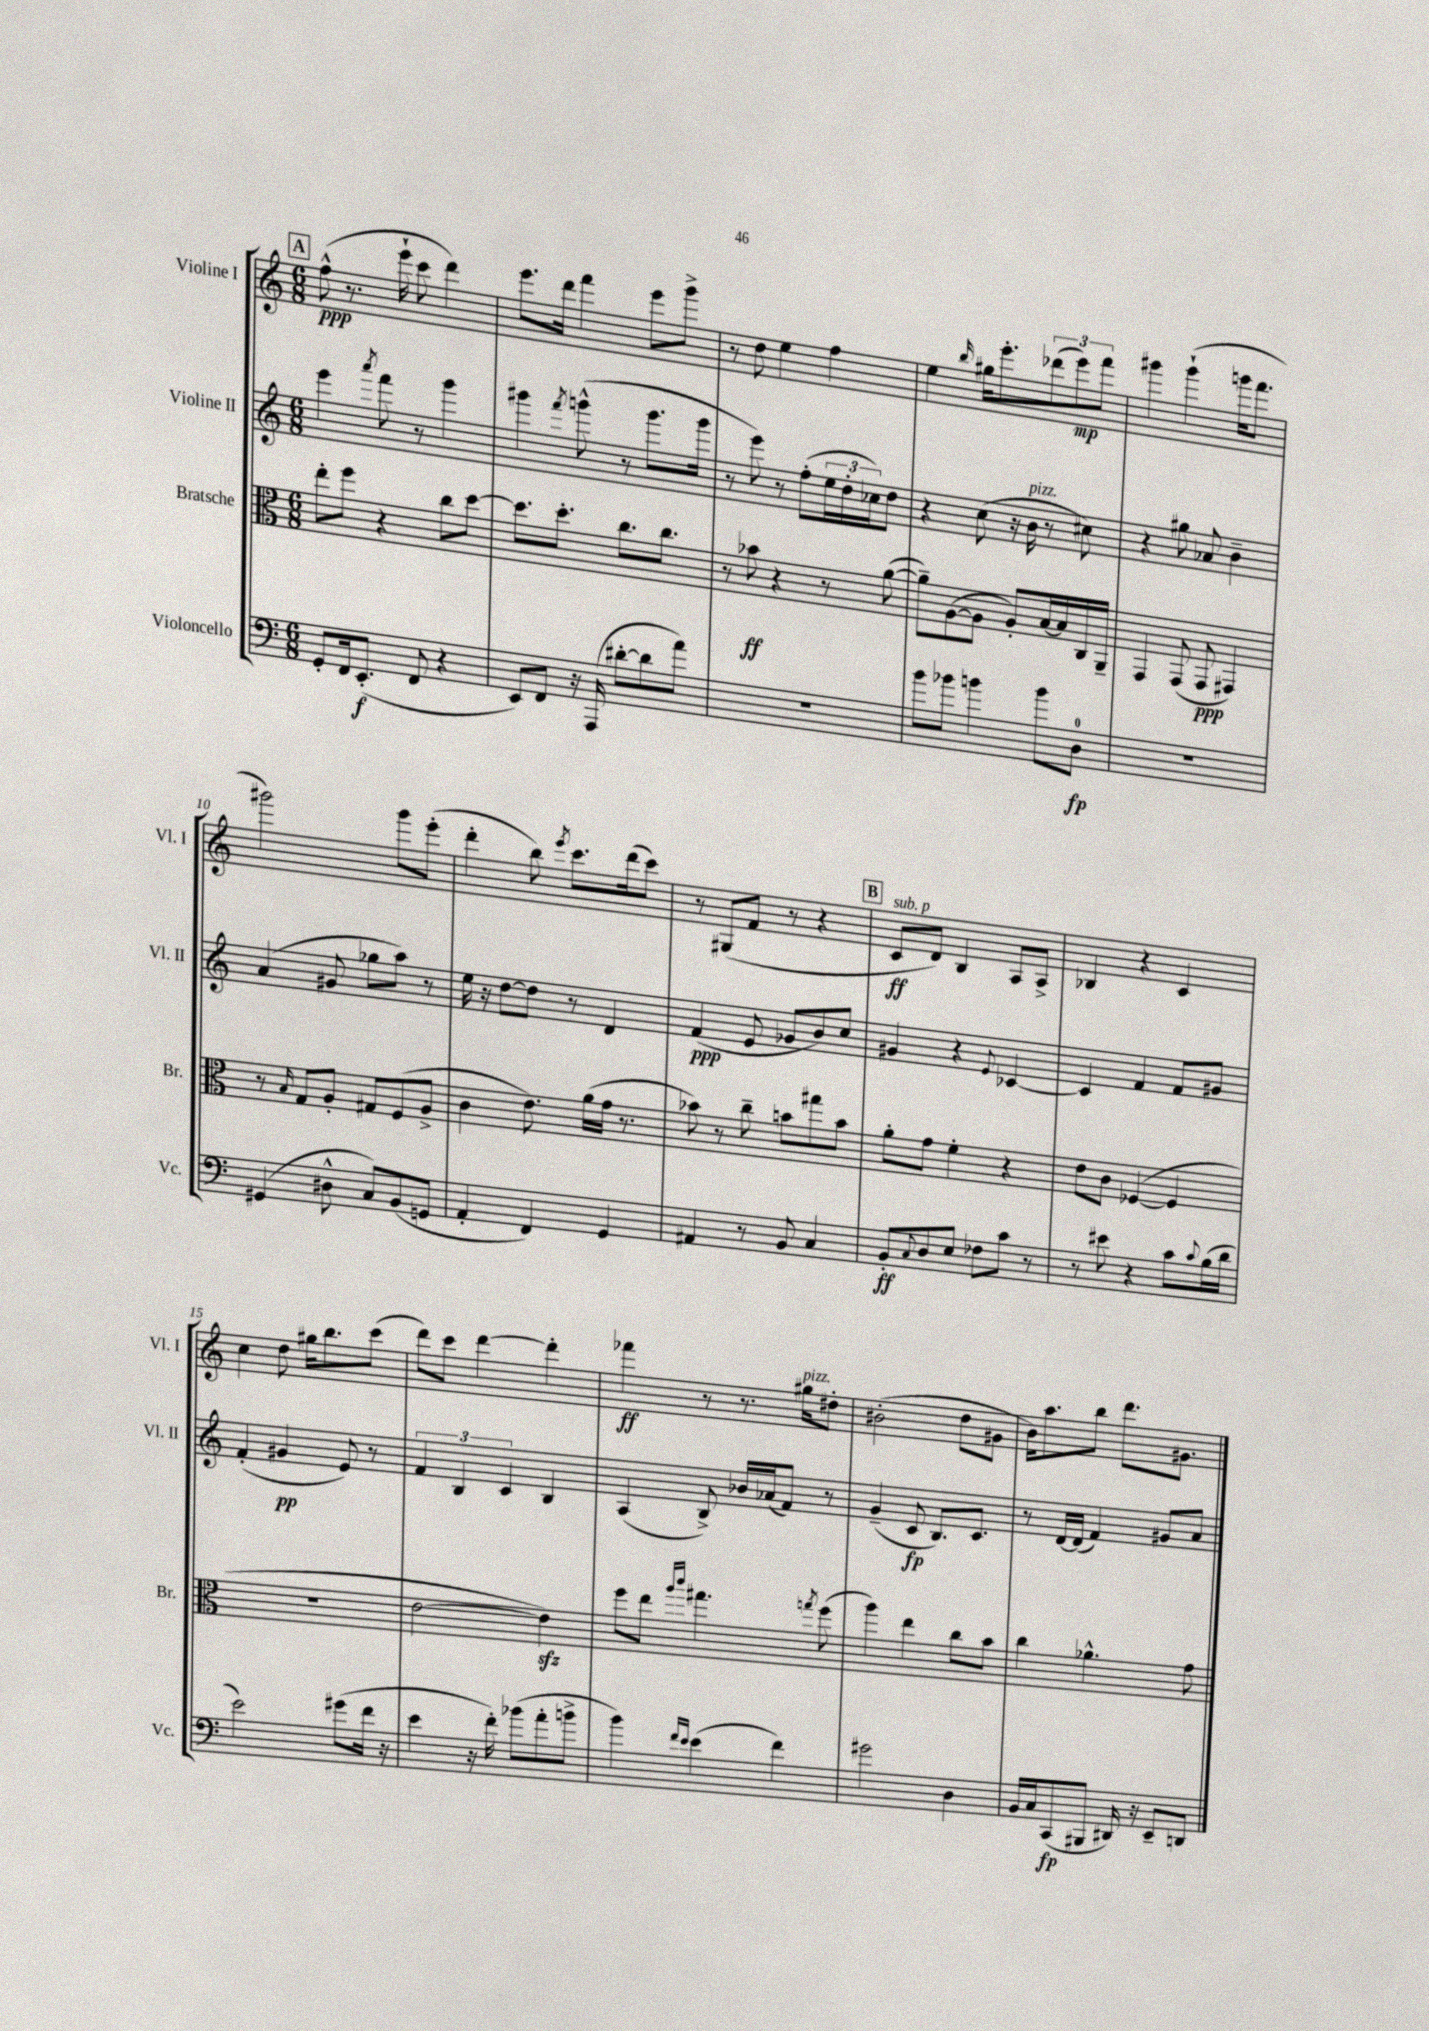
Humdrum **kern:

**kern	**dynam	**kern	**dynam	**kern	**dynam	**kern	**dynam
*part4	*part4	*part3	*part3	*part2	*part2	*part1	*part1
*staff4	*staff4	*staff3	*staff3	*staff2	*staff2	*staff1	*staff1
*I"Violoncello	*	*I"Bratsche	*	*I"Violine II	*	*I"Violine I	*
*I'Vc.	*	*I'Br.	*	*I'Vl. II	*	*I'Vl. I	*
*clefF4	*	*clefC3	*	*clefG2	*	*clefG2	*
*k[]	*	*k[]	*	*k[]	*	*k[]	*
*M6/8	*	*M6/8	*	*M6/8	*	*M6/8	*
!!LO:REH:place=s1:t=A
=5	=5	=5	=5	=5	=5	=5	=5
8GG'/L	.	8ee'\L	.	4eee\	.	(8ff^^\	ppp
16FF/k	.	8ff\J	.	.	.	8.r	.
(8.EE'/J	f	.	.	.	.	.	.
.	.	.	.	8qaaa/	.	.	.
.	.	4r	.	8fff\	.	.	.
.	.	.	.	.	.	16eee`\	.
8FF/	.	.	.	8r	.	8ccc\	.
4r	.	8cc\L	.	4ggg\	.	4ddd\)	.
.	.	[8dd\J	.	.	.	.	.
=6	=6	=6	=6	=6	=6	=6	=6
8EE/L)	.	8.dd\L]	.	4ggg#X\	.	8.eee\L	.
8FF/J	.	.	.	.	.	.	.
.	.	8.dd'\J	.	.	.	16ddd\Jk	.
.	.	.	.	8qfff/	.	.	.
16r	.	.	.	(8gggn^^\	.	4fff\	.
(16AAA/	.	.	.	.	.	.	.
[8d#X'\L	.	8.cc\L	.	8r	.	.	.
8d#\]	.	.	.	8.ggg\L	.	8eee\L	.
.	.	8.cc\J	.	.	.	.	.
8a\J)	.	.	.	.	.	8ggg^\J	.
.	.	.	.	16ggg\Jk	.	.	.
=7	=7	=7	=7	=7	=7	=7	=7
2.r	.	8r	.	8r	.	8r	.
.	.	8b-X\	ff	8eee\)	.	8dd\	.
.	.	4r	.	8r	.	4ee\	.
.	.	.	.	(8ff'\L	.	.	.
.	.	8r	.	24ee\L	.	4ff\	.
.	.	.	.	24dd'\	.	.	.
.	.	.	.	24cc-X\J)	.	.	.
.	.	([8a\	.	8dd\J	.	.	.
=8	=8	=8	=8	=8	=8	=8	=8
8b\L	.	8a~\L])	.	4r	.	4ee\	.
8b-X\J	.	([8A\	.	.	.	.	.
.	.	.	.	.	.	16qqbb/	.
4bn\	.	8A\J]	.	(8cc\	.	16gg#X\KL	.
.	.	.	.	.	.	8.eee'\	.
.	.	8A'/L)	.	16r	.	.	.
!	!	!	!	!LO:TX:a:i:t=pizz.	!	!	!
.	.	.	.	16b\	.	.	.
8b\L	.	[16B/L	.	8r	.	(12ddd-X\	.
.	.	16B/]	.	.	.	.	.
.	.	.	.	.	.	12eee\)	mp
8D\J	fp	16C/	.	8cc#X\)	.	.	.
.	.	.	.	.	.	12fff\J	.
.	.	16AA~/JJ	.	.	.	.	.
=9	=9	=9	=9	=9	=9	=9	=9
2.r	.	4GG/	.	4r	.	4ggg#X\	.
.	.	(8GG/	.	8gg#X\	.	(4ggg#`\	.
.	.	8GG/	ppp	8a-X/	.	.	.
.	.	4GG#X/)	.	4b~\	.	16gggn\KL	.
.	.	.	.	.	.	8.fff\J	.
!!LO:LB:g=z
=10	=10	=10	=10	=10	=10	=10	=10
(4GG#X/	.	8r	.	(4a/	.	2ggg#X\)	.
.	.	16qqB/	.	.	.	.	.
.	.	8G/L	.	.	.	.	.
8D#X^^\	.	8A'/J	.	8g#X/	.	.	.
8C/L)	.	8G#X/L	.	8gg-X\L	.	.	.
(8BB/	.	(8F/	.	8aa\J)	.	8ggg#\L	.
8GGn/J	.	8A^/J	.	8r	.	(8eee'\J	.
=11	=11	=11	=11	=11	=11	=11	=11
4AA'/	.	4c\	.	16ee\	.	4ddd'\	.
.	.	.	.	16r	.	.	.
.	.	.	.	[8dd\L	.	.	.
4FF/)	.	8.e\)	.	8dd\J]	.	8bb\)	.
.	.	.	.	.	.	8qeee/	.
.	.	.	.	8r	.	8.ccc\L	.
.	.	(16a\LL	.	.	.	.	.
4GG/	.	16g\JJ	.	4d/	.	.	.
.	.	8.r	.	.	.	(16ddd\k	.
.	.	.	.	.	.	8ccc\J)	.
=12	=12	=12	=12	=12	=12	=12	=12
4AA#X/	.	8b-X\)	.	(4f/	ppp	8r	.
.	.	8r	.	.	.	(8G#X/L	.
8r	.	8cc~\	.	8e/	.	8f/J	.
8BB/	.	8bn\L	.	8g-X/L	.	8r	.
4C/	.	8gg#X\	.	8b/)	.	4r	.
.	.	8b\J	.	8cc/J	.	.	.
!!LO:REH:place=s1:t=B
=13	=13	=13	=13	=13	=13	=13	=13
!	!	!	!	!	!	!LO:TX:a:i:t=sub. p	!
8BB'/L	ff	8a'\L	.	4g#X/	.	8c/L	ff
8qqC/	.	.	.	.	.	.	.
8D/	.	8g\J	.	.	.	8d/J)	.
8E/J	.	4f'\	.	4r	.	4B/	.
8F-X\L	.	.	.	.	.	.	.
.	.	.	.	8qqe/	.	.	.
8c\J	.	4r	.	[4c-X/	.	8A/L	.
8r	.	.	.	.	.	8A^/J	.
=14	=14	=14	=14	=14	=14	=14	=14
8r	.	8e\L	.	4c-/]	.	4B-X/	.
8e#X\	.	8c\J	.	.	.	.	.
4r	.	([4F-X/	.	4f/	.	4r	.
8c\L	.	4F-/]	.	8f/L	.	4c/	.
8qqc/	.	.	.	.	.	.	.
(16B\L	.	.	.	8g#X/J	.	.	.
16d\JJ	.	.	.	.	.	.	.
!!LO:LB:g=z
=15	=15	=15	=15	=15	=15	=15	=15
2e\)	.	2.r	.	(4f'/	.	4cc\	.
.	.	.	.	4g#X/	pp	8dd\	.
.	.	.	.	.	.	16gg#X\KL	.
.	.	.	.	.	.	8.bb\	.
(8g#X\L	.	.	.	8e/)	.	.	.
16f\Jk	.	.	.	8r	.	(8ccc\J	.
16r	.	.	.	.	.	.	.
=16	=16	=16	=16	=16	=16	=16	=16
4e\	.	[2e\	.	6f/	.	8ddd\L)	.
.	.	.	.	.	.	8ccc\J	.
.	.	.	.	6B/	.	.	.
16r	.	.	.	.	.	[4ddd\	.
16f'\)	.	.	.	.	.	.	.
.	.	.	.	6c/	.	.	.
(8b-X\L	.	.	.	.	.	.	.
8a'\	.	4ezz\])	.	4B/	.	4ddd'\]	.
8bn^\J	.	.	.	.	.	.	.
=17	=17	=17	=17	=17	=17	=17	=17
4b\)	.	8ff\L	.	(4A/	.	4fff-X\	ff
.	.	8ee\J	.	.	.	.	.
16qqf/LL	.	16qqaa/LL	.	.	.	.	.
16qqe/JJ	.	16qqccc/JJ	.	.	.	.	.
(4e\	.	4.gg#X\	.	8B^/)	.	8r	.
.	.	.	.	16b-X/LL	.	8.r	.
.	.	.	.	(16a-X/J	.	.	.
4f\)	.	.	.	8f/J)	.	.	.
!	!	!	!	!	!	!LO:TX:a:i:t=pizz.	!
.	.	.	.	.	.	16gg#X\KL	.
.	.	8qggn/	.	.	.	.	.
.	.	(8ff\	.	8r	.	8dd#X'\J	.
=18	=18	=18	=18	=18	=18	=18	=18
2g#X\	.	4aa\)	.	(4g~/	.	(2b#X'\	.
.	.	4ee\	.	8c/	fp	.	.
.	.	.	.	8.B/L)	.	.	.
4D\	.	8cc\L	.	.	.	8dd\L	.
.	.	.	.	8.c/J	.	.	.
.	.	8b\J	.	.	.	8g#X\J	.
=19	=19	=19	=19	=19	=19	=19	=19
16BB/LL	.	4cc\	.	8r	.	16b\KL)	.
16C/J	.	.	.	.	.	8.aa\	.
(8CC/	fp	.	.	[16d/LL	.	.	.
.	.	.	.	(16d/JJ]	.	.	.
8BBB#X/J	.	4.a-X^^\	.	4f/)	.	8bb\J	.
16DD#X/)	.	.	.	.	.	8.ddd\L	.
16r	.	.	.	.	.	.	.
8EE~/L	.	.	.	8g#X/L	.	.	.
.	.	.	.	.	.	8.g#X\J	.
8DDn/J	.	8g\	.	8a/J	.	.	.
==	==	==	==	==	==	==	==
*-	*-	*-	*-	*-	*-	*-	*-
